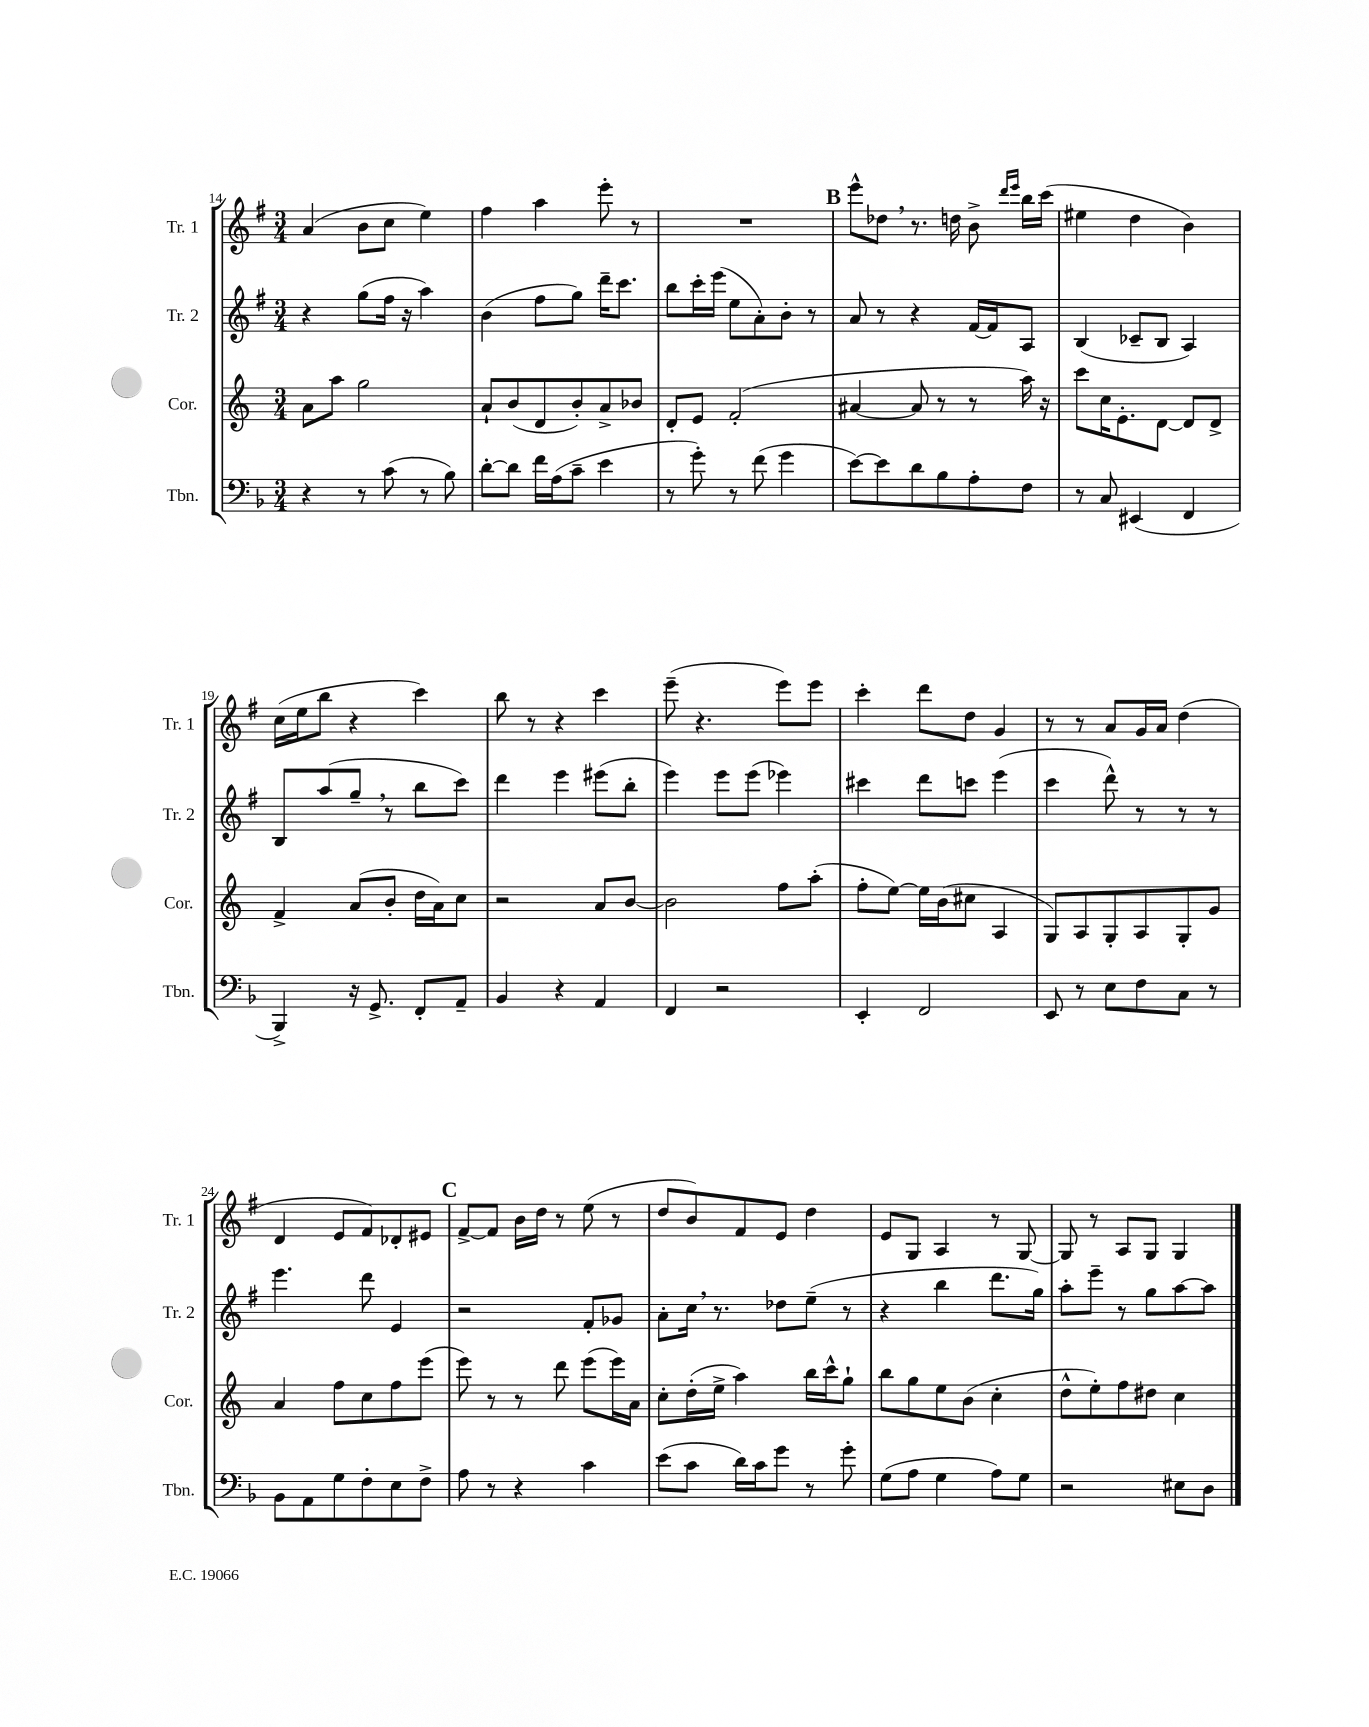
<<
\new StaffGroup <<
\new Staff = "s0" \with { instrumentName = "Tr. 1" shortInstrumentName = "Tr. 1" } {
    \clef treble \key g \major \numericTimeSignature \time 3/4
    a'4( b'8 c''8 e''4) |
    fis''4 a''4 e'''8-. r8 |
    R2. |
    \mark \markup { \bold "B" } e'''8-^ des''8 \breathe r8. d''16 b'8-> \grace { d'''16 e'''16 } b''16 c'''16( |
    eis''4 d''4 b'4) |
    c''16( e''16 b''8 r4 c'''4) |
    b''8 r8 r4 c'''4 |
    e'''8--( r4. e'''8) e'''8 |
    c'''4-. d'''8 d''8 g'4 |
    r8 r8 a'8 g'16 a'16 d''4( |
    d'4 e'8 fis'8) des'8-. eis'8 |
    \mark \markup { \bold "C" } fis'8~-> fis'8 b'16 d''16 r8 e''8( r8 |
    d''8 b'8) fis'8 e'8 d''4 |
    e'8 g8 a4 r8 g8~ |
    g8 r8 a8 g8 g4 \bar "|." |
}
\new Staff = "s1" \with { instrumentName = "Tr. 2" shortInstrumentName = "Tr. 2" } {
    \clef treble \key g \major \numericTimeSignature \time 3/4
    r4 g''8( fis''16 r16 a''4) |
    b'4( fis''8 g''8) d'''16-- c'''8. |
    b''8 c'''16-. e'''16( e''8 a'8-.) b'8-. r8 |
    \mark \markup { \bold "B" } a'8 r8 r4 fis'16~ fis'16 a8 |
    b4( ces'8-- b8 a4) |
    b8 a''8( g''8-- \breathe r8 b''8 c'''8) |
    d'''4 e'''4 eis'''8( b''8-. |
    e'''4) e'''8 e'''8( ees'''4) |
    cis'''4 d'''8 c'''8 e'''4( |
    c'''4 d'''8-^) r8 r8 r8 |
    e'''4. d'''8 e'4 |
    \mark \markup { \bold "C" } r2 fis'8-. ges'8 |
    a'8-. c''16 \breathe r8. des''8 e''8--( r8 |
    r4 b''4 d'''8. g''16) |
    a''8-. e'''8-- r8 g''8 a''8~ a''8 \bar "|." |
}
\new Staff = "s2" \with { instrumentName = "Cor." shortInstrumentName = "Cor." } {
    \clef treble \key c \major \numericTimeSignature \time 3/4
    a'8 a''8 g''2 |
    a'8-! b'8( d'8 b'8-.) a'8-> bes'8 |
    d'8-. e'8 f'2-.( |
    \mark \markup { \bold "B" } ais'4~ ais'8 r8 r8 a''16) r16 |
    c'''8 c''16 e'8.-. d'8~ d'8 d'8-> |
    f'4-> a'8( b'8-. d''16 a'16) c''8 |
    r2 a'8 b'8~ |
    b'2 f''8 a''8-.( |
    f''8-. e''8~) e''16 b'16( cis''8 a4 |
    g8) a8 g8-. a8 g8-. g'8 |
    a'4 f''8 c''8 f''8 e'''8( |
    \mark \markup { \bold "C" } e'''8) r8 r8 d'''8 e'''8( e'''16) a'16 |
    c''8-. d''16-.( e''16-> a''4) b''16 c'''16-^ g''8-! |
    b''8 g''8 e''8 b'8( c''4-. |
    d''8-^ e''8-.) f''8 dis''8 c''4 \bar "|." |
}
\new Staff = "s3" \with { instrumentName = "Tbn." shortInstrumentName = "Tbn." } {
    \clef bass \key f \major \numericTimeSignature \time 3/4
    r4 r8 c'8( r8 bes8) |
    d'8~-. d'8 f'16 a16( c'8-- e'4 |
    r8 g'8-.) r8 f'8( g'4 |
    \mark \markup { \bold "B" } e'8~) e'8 d'8 bes8 a8-. f8 |
    r8 c8 eis,4( f,4 |
    bes,,4->) r16 g,8.-> f,8-. a,8-- |
    bes,4 r4 a,4 |
    f,4 r2 |
    e,4-. f,2 |
    e,8 r8 e8 f8 c8 r8 |
    bes,8 a,8 g8 f8-. e8 f8-> |
    \mark \markup { \bold "C" } a8 r8 r4 c'4 |
    e'8( c'8 d'16) c'16 g'8 r8 g'8-. |
    g8( a8 g4 a8) g8 |
    r2 eis8 d8 \bar "|." |
}
>>
>>
\layout { \context { \Score currentBarNumber = #14 } }
